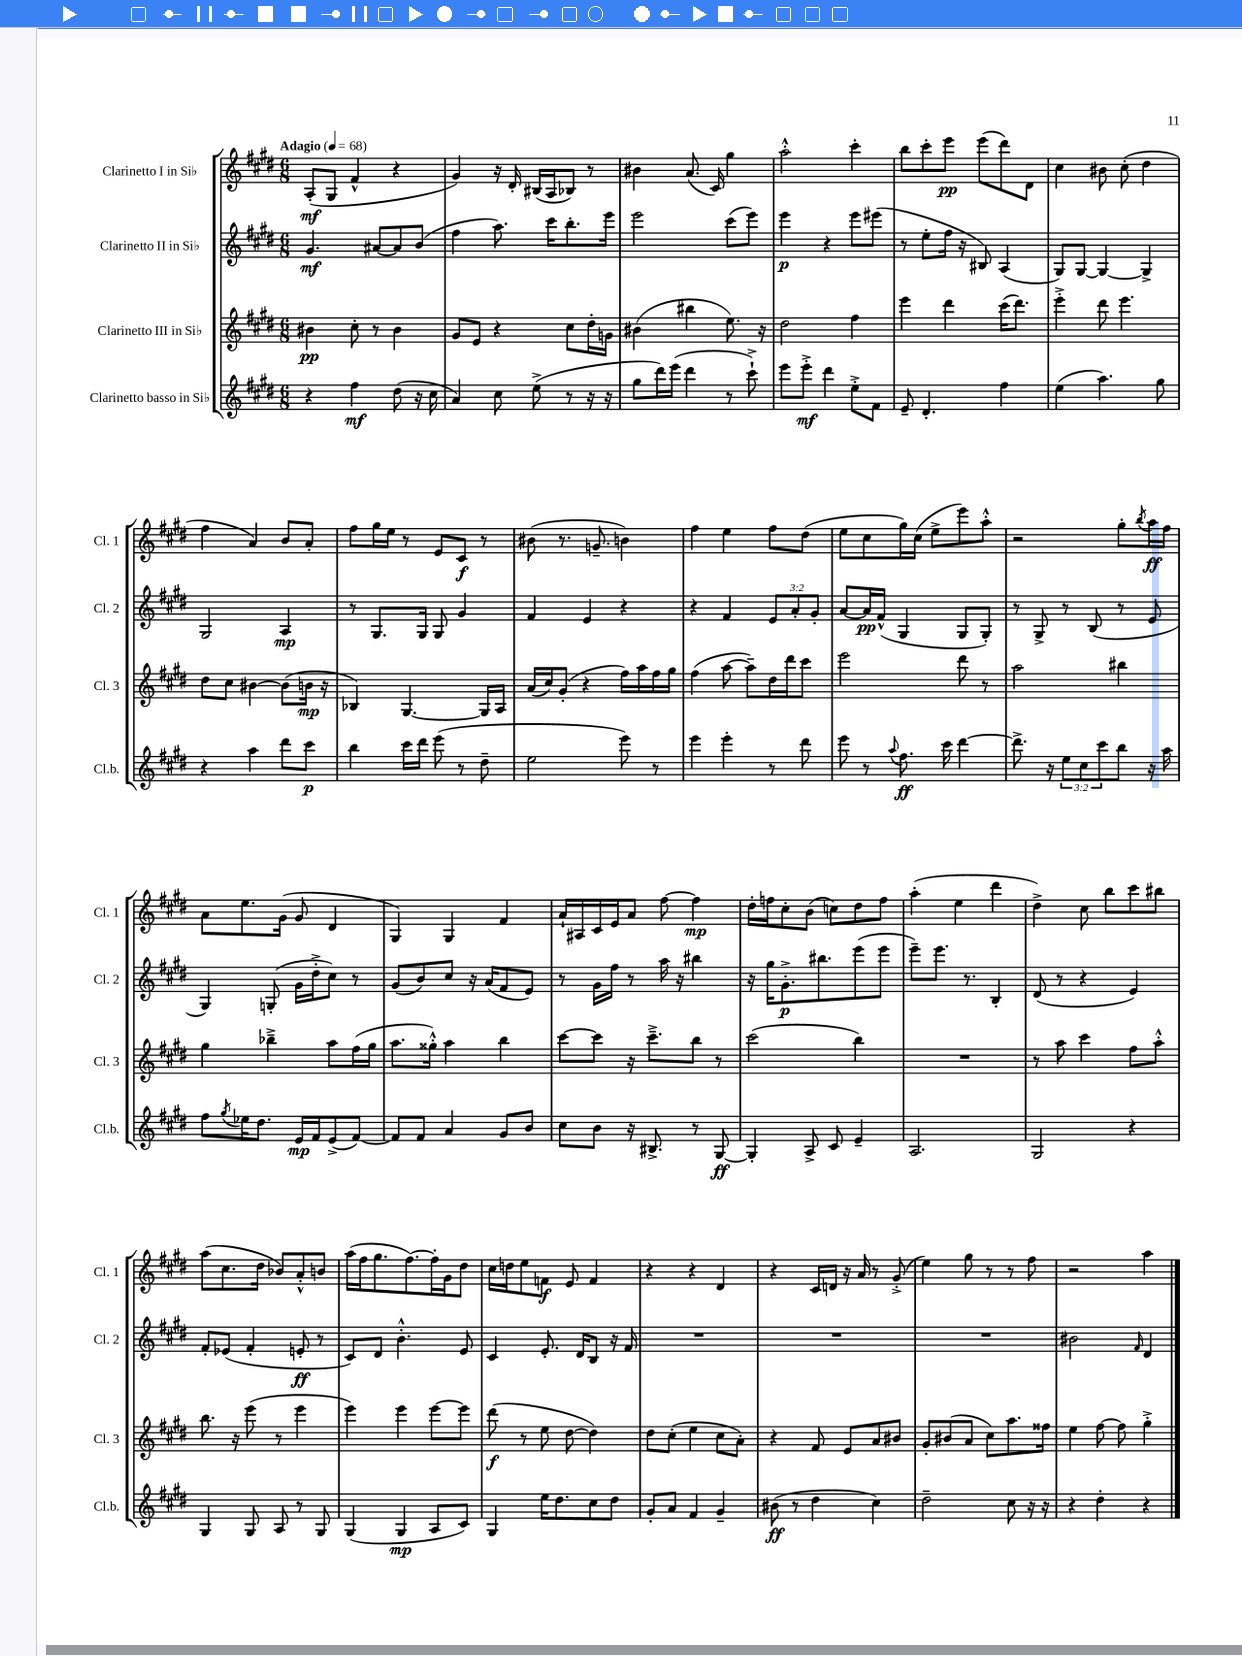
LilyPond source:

<<
\new StaffGroup <<
\new Staff = "s0" \with { instrumentName = "Clarinetto I in Sib" shortInstrumentName = "Cl. 1" } {
    \clef treble \key e \major \numericTimeSignature \time 6/8 \tempo "Adagio" 4 = 68
    a8-.\mf( gis8 fis'4-^ r4 |
    gis'4) r16 dis'16-. bis16( a16 bes8) r8 |
    bis'4 a'8.( cis'16) gis''4 |
    a''2-.-^ cis'''4-. |
    b''8 cis'''8-. e'''8\pp e'''8( dis'''8) dis'8 |
    cis''4 bis'8 cis''8-.( dis''4 |
    fis''4 a'4) b'8 a'8-. |
    fis''8 gis''16 e''16 r8 e'8 cis'8\f r8 |
    bis'8( r8. g'8.-- b'4) |
    fis''4 e''4 fis''8 dis''8( |
    e''8 cis''8 gis''16) cis''16( e''8-> e'''8) a''8-.-^ |
    r2 gis''8-. \acciaccatura { b''8 } a''16\ff fis''16 |
    a'8 e''8. gis'16( gis'8 dis'4 |
    gis4) gis4 fis'4 |
    a'16-! ais16 cis'16 e'16 a'8 fis''8~ fis''4\mp |
    dis''16-. f''16 cis''8-. b'8( c''8) dis''8 f''8 |
    a''4-.( e''4 dis'''4 |
    dis''4->) cis''8 b''8 cis'''8 bis''8 |
    a''8( cis''8. dis''16 bes'8) a'8-.-^ b'8 |
    a''16( fis''16 gis''8. fis''8.~) fis''16-. gis'16 dis''8 |
    cis''16 d''16 e''8 f'8\f e'8 f'4 |
    r4 r4 dis'4 |
    r4 cis'16 d'16 r16 a'16 r8 gis'8-.->( |
    e''4) gis''8 r8 r8 fis''8 |
    r2 a''4 \bar "|." |
}
\new Staff = "s1" \with { instrumentName = "Clarinetto II in Sib" shortInstrumentName = "Cl. 2" } {
    \clef treble \key e \major \numericTimeSignature \time 6/8 \override Staff.TupletNumber.text = #tuplet-number::calc-fraction-text
    gis'4.\mf ais'8~ ais'8 b'8( |
    fis''4 a''8.) cis'''16 b''8.-. e'''16 |
    e'''2 cis'''8( e'''8) |
    e'''4\p r4 e'''8 eis'''8( |
    r8 e''8-. fis''16 r16 bis8) a4( |
    gis8) gis8~ gis4~ gis4-> |
    gis2 a4\mp |
    r8 gis8. gis16 gis8 gis'4 |
    fis'4 e'4 r4 |
    r4 fis'4 \tuplet 3/2 { e'8 a'8-. gis'8-. } |
    a'8~ a'16\pp fis'16-^( gis4 gis8 gis8-.) |
    r8 gis8-> r8 b8( r8 e'8 |
    gis4) g8-.( gis'16 dis''16-.-> cis''8) r8 |
    gis'8( b'8) cis''8 r16 a'16( fis'8 e'8) |
    r8 gis'16 fis''16 r8 a''16 r16 bis''4 |
    r16 gis''16 gis'8.-.->\p bis''8. e'''8( e'''8 |
    e'''8--) e'''8. r8. b4-. |
    dis'8( r8 r4 e'4) |
    fis'8-. ees'8( fis'4-. e'8-.\ff r8 |
    cis'8) dis'8 b'4.-.-^ e'8 |
    cis'4 e'8.-. dis'16 b8 r16 fis'16 |
    R2. |
    R2. |
    R2. |
    bis'2 \grace { fis'16 } dis'4 \bar "|." |
}
\new Staff = "s2" \with { instrumentName = "Clarinetto III in Sib" shortInstrumentName = "Cl. 3" } {
    \clef treble \key e \major \numericTimeSignature \time 6/8
    bis'4\pp cis''8-. r8 bis'4 |
    gis'8 e'8 r4 cis''8 dis''16-. g'16 |
    bis'4( bis''4 e''8.) r16 |
    dis''2 fis''4 |
    e'''4 dis'''4 cis'''16( dis'''8.) |
    e'''4-.-> dis'''8 e'''4. |
    dis''8 cis''8 bis'4~ bis'8( b'16\mp r16 |
    bes4) gis4.~ gis16 a16 |
    a'16( cis''16) gis'8-.( r4 fis''16) a''16 fis''16 gis''16 |
    fis''4( a''8~ a''8--) dis''16 dis'''16 cis'''8 |
    e'''2 dis'''8 r8 |
    a''2 bis''4 |
    gis''4 bes''4---> a''8 fis''16( gis''16 |
    a''8. gisis''16-.-^) a''4 b''4 |
    cis'''8~ cis'''8 r16 cis'''8.---> b''8 r8 |
    cis'''2( b''4) |
    R2. |
    r8 a''8 cis'''4 fis''8 a''8-.-^ |
    b''8. r16 e'''8( r8 e'''4 |
    e'''4) e'''4 e'''8~ e'''8 |
    dis'''8\f( r8 e''8 dis''8~ dis''4) |
    dis''8 cis''8-.( e''4 cis''8 a'8-.) |
    r4 fis'8 e'8 a'8 bis'8 |
    gis'8-. bis'8( a'8 cis''8) a''8. fisis''16 |
    e''4 fis''8~ fis''8 gis''4-.-> \bar "|." |
}
\new Staff = "s3" \with { instrumentName = "Clarinetto basso in Sib" shortInstrumentName = "Cl.b." } {
    \clef treble \key e \major \numericTimeSignature \time 6/8 \override Staff.TupletNumber.text = #tuplet-number::calc-fraction-text
    r4 fis''4\mf dis''8( r16 cis''16 |
    a'4) cis''8 e''8->( r8 r16 r16 |
    gis''8 dis'''16) e'''16( dis'''4 r8 cis'''8-!->) |
    e'''8 e'''8-.->\mf dis'''4 e''8-.-> fis'8 |
    e'8-- dis'4.-. fis''4 |
    e''4( a''4.) gis''8 |
    r4 a''4 dis'''8 cis'''8\p |
    b''4 cis'''16 dis'''16 e'''8( r8 dis''8-- |
    e''2 e'''8) r8 |
    e'''4 e'''4-. r8 dis'''8 |
    e'''8 r8 \appoggiatura { a''8 } fis''8.\ff cis'''16 dis'''4~ |
    dis'''8.-> r16 \tuplet 3/2 { e''8 cis''8 cis'''8 } b''8 r16 a''16 |
    fis''8 \acciaccatura { gis''8 } ees''16 dis''8. e'16\mp fis'16 e'8->( fis'8~) |
    fis'8 fis'8 a'4 gis'8 b'8 |
    cis''8 b'8 r16 bis8.-> r8 gis8~\ff |
    gis4-. a8-> cis'8 e'4-- |
    a2. |
    gis2 r4 |
    gis4 gis8 a8 r8 gis8 |
    gis4( gis4\mp a8 cis'8) |
    gis4 e''16 dis''8. cis''8 dis''8 |
    gis'8-. a'8 fis'4 gis'4-- |
    bis'8\ff( r8 dis''4 cis''4) |
    dis''2-- cis''8 r16 r16 |
    r4 dis''4-. r4 \bar "|." |
}
>>
>>
\layout { \context { \Score \remove "Bar_number_engraver" } }
